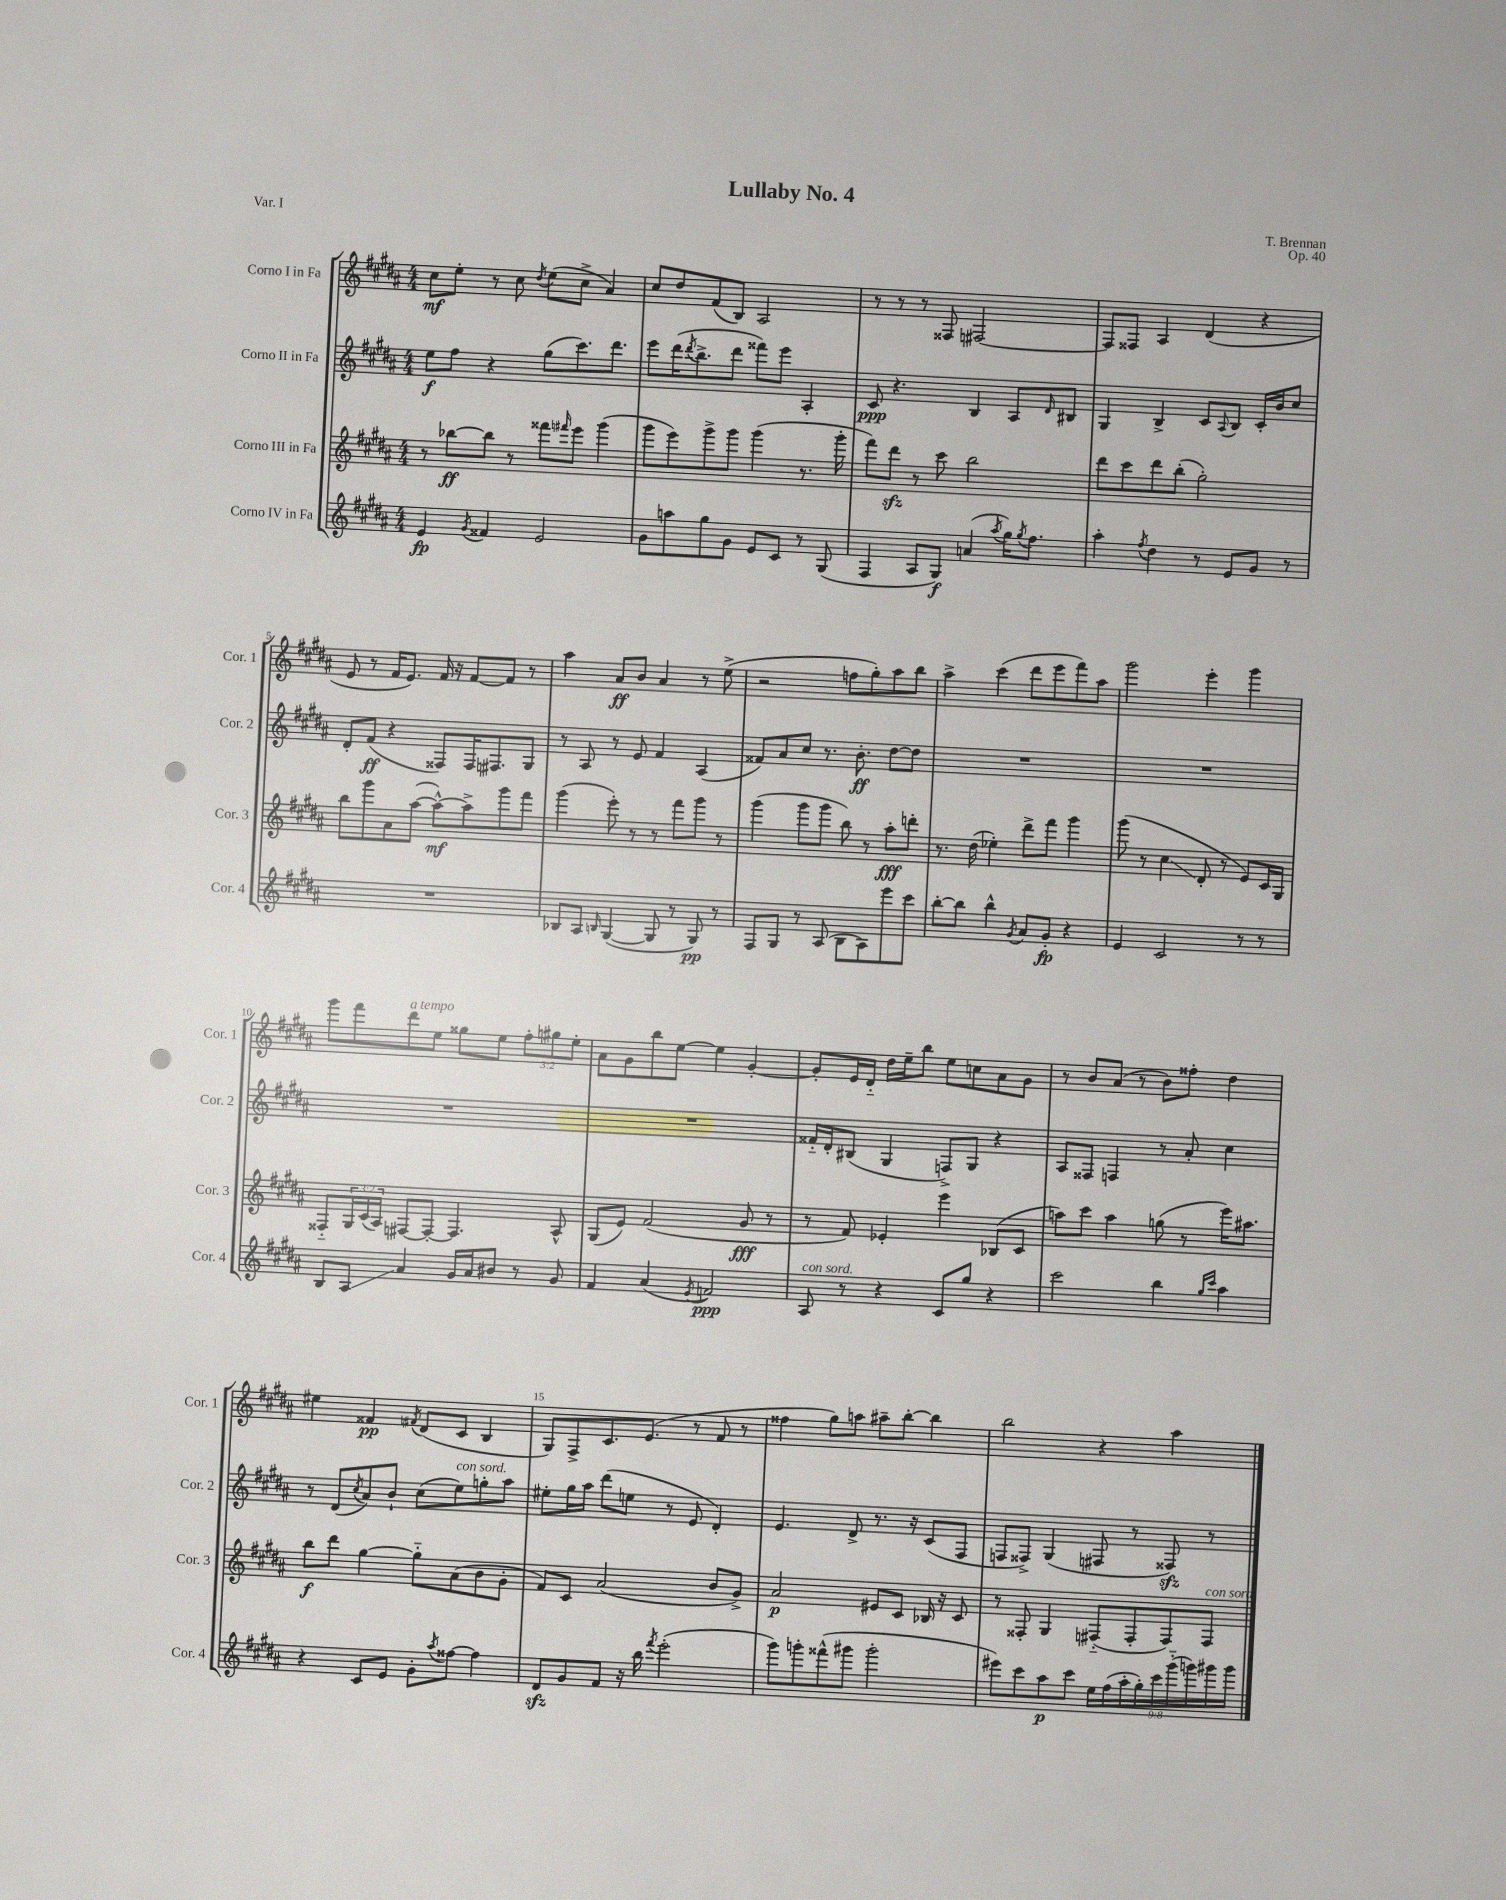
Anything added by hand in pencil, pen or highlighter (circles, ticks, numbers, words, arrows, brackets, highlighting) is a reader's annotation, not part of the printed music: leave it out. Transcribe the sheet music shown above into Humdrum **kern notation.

**kern	**kern	**kern	**kern
*staff4	*staff3	*staff2	*staff1
*clefG2	*clefG2	*clefG2	*clefG2
*k[f#c#g#d#a#]	*k[f#c#g#d#a#]	*k[f#c#g#d#a#]	*k[f#c#g#d#a#]
*M4/4	*M4/4	*M4/4	*M4/4
4e	8r	8ee	8cc#
.	[8bb-	8ff#	8ee'
8qg#	.	.	.
4f##	8bb-]	4r	8r
.	8r	.	8cc#
.	.	.	8qdd#
2e	8fff##	(8gg#	(8ee
.	16qqfff#	.	.
.	8eee	8.ccc#)	8cc#^
.	(4ggg#	.	4a#)
.	.	8.ddd#	.
=	=	=	=
8g#	8ggg#	8eee	8cc#
8aa	8eee)	(16ddd#	8dd#
.	.	8qddd#	.
.	.	8.bb^	.
8gg#	8ggg#^	.	(8f#
8g#	8ggg#	8ddd#	8B)
8e	(4ggg#	8fff##)	2A#
8c#	.	8eee	.
8r	8.r	4A#'	.
(8G#	.	.	.
.	16ggg#'	.	.
=	=	=	=
4F#	8fff#)	8c#	8r
.	8ddd#	4.r	8r
8A#	8r	.	8r
8G#)	8ccc#	.	8F##
(4a	2bb	4B	[2F#
8qaa#	.	.	.
16gg#)	.	8A#	.
8qgg#	.	.	.
8.ff#	.	.	.
.	.	16qqd#	.
.	.	8B#	.
=	=	=	=
4aa#'	8ddd#	4G#	8F#]
.	8ccc#	.	8F##
8qff#	.	.	.
4dd#	8ddd#	4B^	4A#
.	(8bb'	.	.
8r	2gg#')	8c#	(4d#
.	.	8qqA#	.
8e	.	8B	.
8g#	.	16c#'	4r
.	.	16b	.
8r	.	8cc#	.
=	=	=	=
1r	8bb	8d#'	8e
.	8ggg#	(8f#	8r
.	8a#	4r	16f#
.	.	.	8.e)
.	([8aa#	.	.
.	8aa#^^_)	8F##)	16f#
.	.	.	16r
.	8aa#^]	16F##	[8f#
.	.	8.F#	.
.	8ggg#	.	8f#]
.	8fff#	8G#	8r
=	=	=	=
8B-	(4ggg#	8r	4aa#
8A#	.	8A#	.
16qqB	.	.	.
([4G#	8eee')	8r	8a#
.	8r	8e	8b
8G#]	8r	4f#	4a#
8r	8fff#	.	.
8G#)	8ggg#	(4A#	8r
8r	8r	.	(8ee^
=	=	=	=
8F#	(4ggg#	8f##)	2r
8G#	.	8a#	.
8r	8ggg#	8cc#	.
(8A#	8ggg#	8.r	.
8B	8bb)	.	8ff
.	.	8.b'	.
8A#)	8r	.	8gg#')
8eee	8aa#'	[8dd#	8aa#
8ccc#	8ddd'	8dd#]	8bb
=	=	=	=
[8bb'	8.r	1r	4aa#^
8bb]	.	.	.
.	(16dd#	.	.
4bb^^	4ee-')	.	(4ccc#
8qg#	.	.	.
8a#	8ddd#^	.	8ddd#
8g#'	8fff#	.	8eee
4r	4ggg#	.	8fff#)
.	.	.	8aa#
=	=	=	=
4e	(8ggg#	1r	2ggg#
.	8r	.	.
2c#	4cc#	.	.
.	8d#'	.	4eee'
.	8r	.	.
8r	8e)	.	4ggg#
8r	16c#	.	.
.	16G#	.	.
=	=	=	=
8B	8F##'~	1r	8ggg#
8A#	24G#	.	8fff#
.	(24c#	.	.
.	24A#)	.	.
4a#	[8F#	.	8ddd#
.	8F#'_	.	8ee
16g#	4.F#]	.	8gg##
16a#	.	.	.
8b#	.	.	8ee
8r	.	.	12ff#'
.	.	.	12gg#
8g#	8A#^^	.	.
.	.	.	12ee'
=	=	=	=
4f#	(8G#	1r	8a#
.	8e)	.	8g#
(4a#	(2f#	.	8bb
.	.	.	[8ee
8qe	.	.	.
2f)	.	.	4ee]
.	8g#	.	[4g#'
.	8r	.	.
=	=	=	=
8A#	8r	16f##'~	8g#']
.	.	16d#'	.
8r	8f#)	(8B#	16e
.	.	.	16d#'~
4r	4e-'	4G#	16dd#
.	.	.	16ee~
.	.	.	8bb
8c#	4eee	8F^)	8ee
8gg#	.	8G#	8cc
4r	(8B-	4r	8a#
.	8c#	.	8g#
=	=	=	=
2ccc#	8aa)	8A#	8r
.	8ccc#	8F##	8b
.	4aa	4F	(8a#
.	.	.	8r
4bb	(8gg	8r	8b)
.	8r	8a#'	8ff##'
16qqgg#	.	.	.
16qqccc#	.	.	.
4aa#	16eee)	4cc#	4dd#
.	8.aa#	.	.
=	=	=	=
4r	8bb	8r	4ee#
.	8ddd#	(8d#	.
.	.	8qcc#	.
8c#	[4gg#	8a#)	4f##
8e	.	8b`	.
.	.	.	8qf#
8g#'	8gg#'~]	(8cc#	(8d#
8qaa#	.	.	.
[8ff##	(8a#	8ee)	8c#
4ff##]	8b	8gg'	4B
.	8g#'	8aa#	.
=	=	=	=
8d#	8f#)	8ee#'	8G#)
8g#	8c#	16gg#	8F#^
.	.	16aa#	.
8f#	(2a#	(8ddd#	8.c#
16r	.	8ee	.
16bb	.	.	(8.e
8qfff#	.	.	.
(2eee'	.	8r	.
.	.	8e	8r
.	8b	4d#')	8f#
.	8g#^)	.	8r
=	=	=	=
8ggg#)	2a#	4.e	4ff##
8ggg'	.	.	.
(8fff##^^	.	.	8gg#)
8ggg#	.	8d#^	8aa
2ggg#'	8e#	8.r	8aa#~
.	8c#	.	[8bb'
.	.	16r	.
.	16B-	(8c#	4bb]
.	16r	.	.
.	8c#	8F#	.
=	=	=	=
8eee#)	8r	8F	2bb
8ccc#	8F##'	8F##^)	.
8aa#	4G#	(4G#	.
8ccc#	.	.	.
18ee	(8F#'~	8F#	4r
(18ff#	.	.	.
18aa#'	.	.	.
.	8F#'	8r	.
18gg#')	.	.	.
18ccc#	.	.	.
.	8F#)	8F##)	4aa#
(18ggg#'~	.	.	.
18ggg)	.	.	.
.	8F#	8r	.
18ggg#	.	.	.
18ggg#	.	.	.
==	==	==	==
*-	*-	*-	*-
